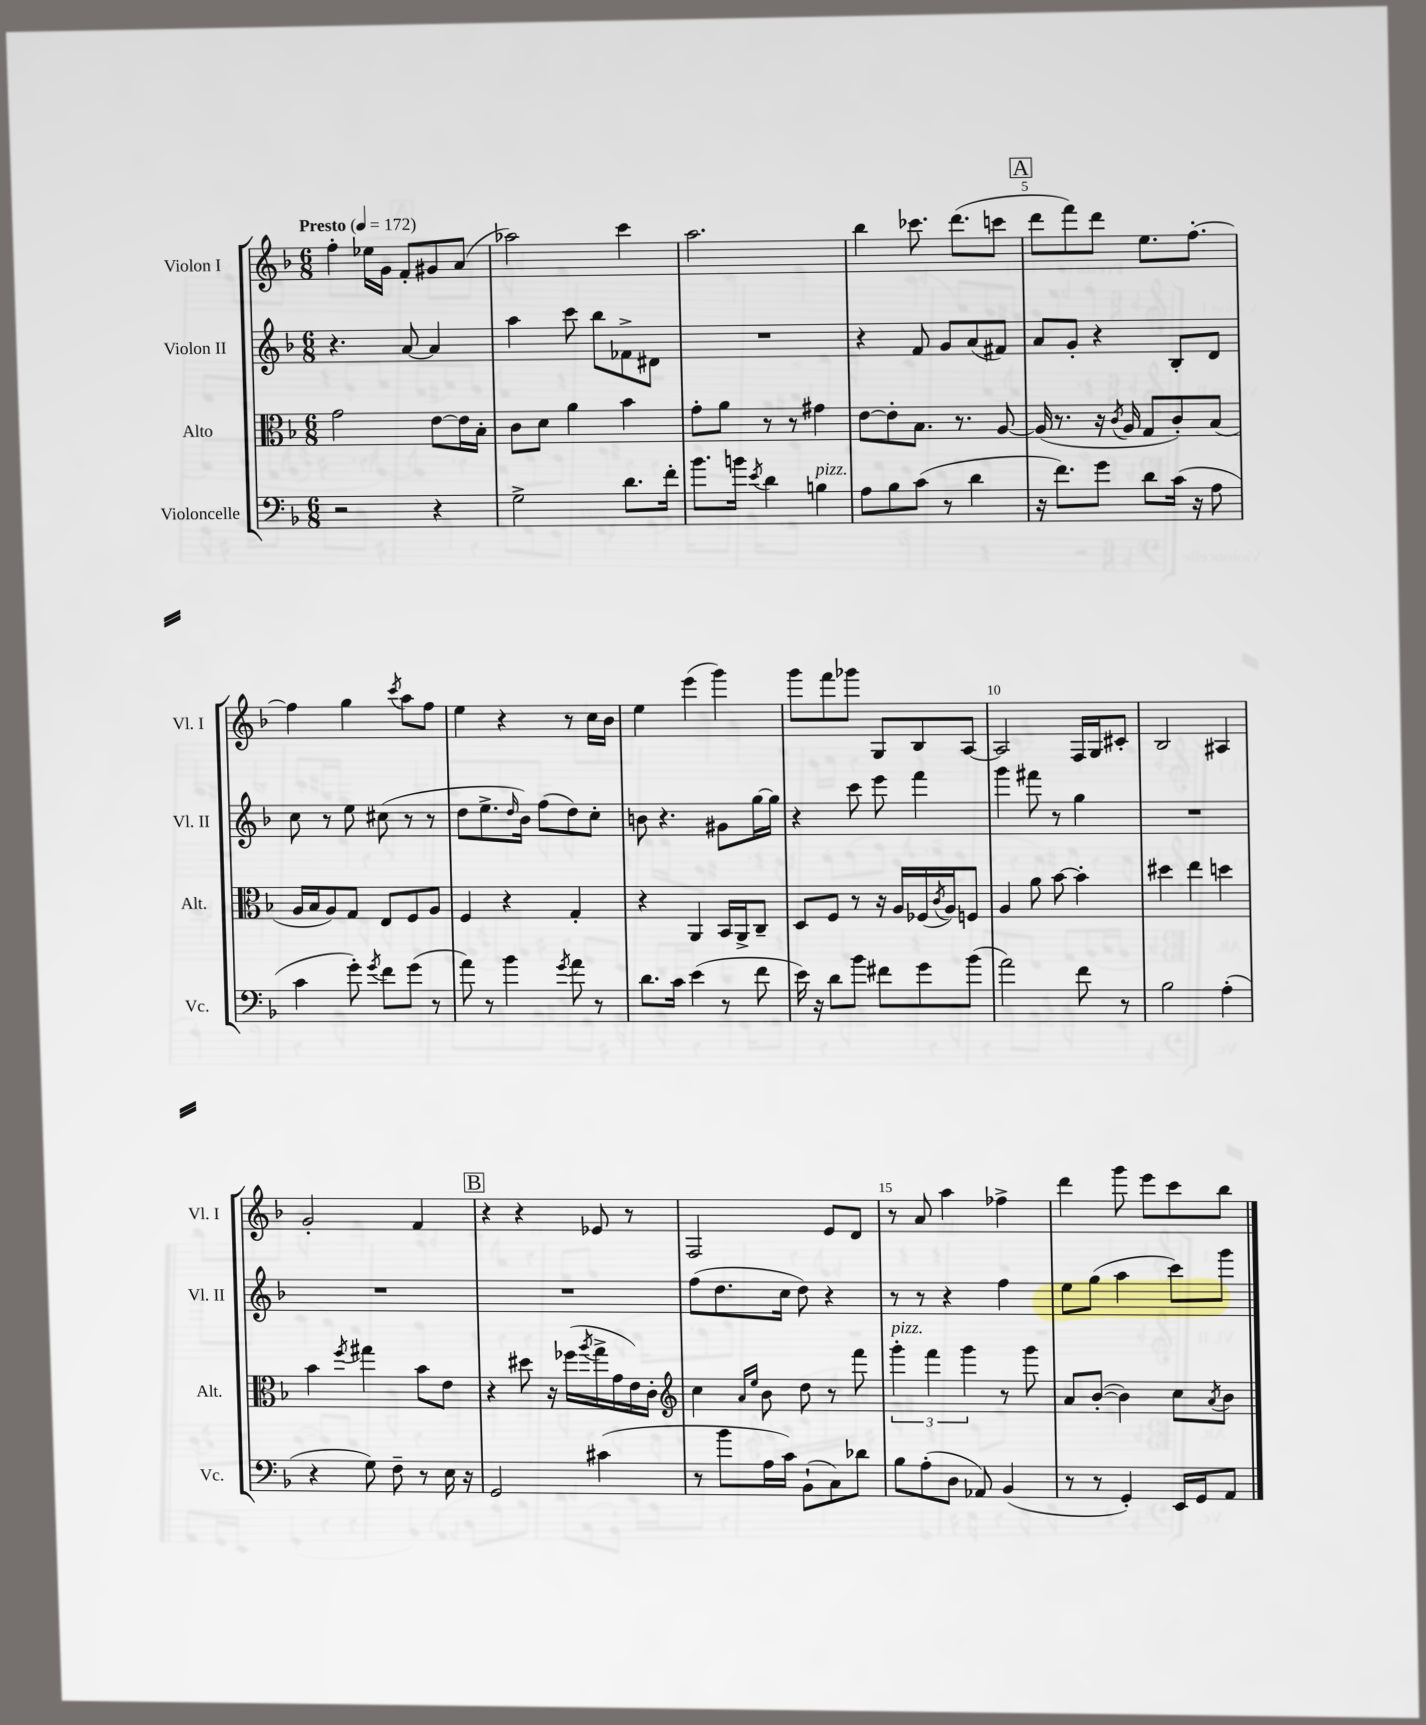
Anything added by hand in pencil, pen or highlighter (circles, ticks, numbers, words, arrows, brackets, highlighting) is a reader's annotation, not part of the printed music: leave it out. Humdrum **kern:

**kern	**kern	**kern	**kern
*staff4	*staff3	*staff2	*staff1
*clefF4	*clefC3	*clefG2	*clefG2
*k[b-]	*k[b-]	*k[b-]	*k[b-]
*M6/8	*M6/8	*M6/8	*M6/8
*MM172	*MM172	*MM172	*MM172
2r	2g	4.r	4ff'
.	.	.	16ee-
.	.	.	16g
.	.	[8a	8f'
4r	[8e	4a]	8g#
.	16e]	.	(8a
.	16B-'	.	.
=	=	=	=
2G^	8c	4aa	2aa-)
.	8d	.	.
.	4a	8ccc	.
.	.	8bb-	.
8.d	4b-	8f-^	4ccc
.	.	8d#	.
16f'	.	.	.
=	=	=	=
8.b-	8g'	2.r	2.aa
.	8a	.	.
16b	.	.	.
8qe	.	.	.
4d	8r	.	.
.	8r	.	.
4B	4g#	.	.
=	=	=	=
8A	[8e	4r	4bb-
8B-	8e']	.	.
(8c	8.B-	8f	8.ccc-
8r	.	8g	.
.	8.r	.	(8.ddd
4d	.	(8a	.
.	[8A	8f#)	8ccc
=	=	=	=
16r	(16A]	8a	8ddd
8.f)	8.r	.	.
.	.	8g'	8fff)
8g	16r	4r	8ddd
.	8qc	.	.
.	16A	.	.
8d	8G	.	8.ee
(16c	8c')	8B-'	.
16r	.	.	[8.ff'
8A	(8B-	8d	.
=	=	=	=
4c	16A	8cc	4ff]
.	16B-	.	.
.	8A)	8r	.
8g')	8G	8ee	4gg
8qg	.	.	.
8f	8E	(8cc#	.
.	.	.	8qccc
(8g	8F	8r	8aa
8r	8A	8r	8ff
=	=	=	=
8a)	4F	8dd	4ee
8r	.	8.ee^	.
4b-	4r	.	4r
.	.	16qqdd	.
.	.	16b-)	.
.	.	(8ff	.
8qg	.	.	.
8a	4G'	8dd)	8r
8r	.	8cc'	16cc
.	.	.	16b-
=	=	=	=
8.d	4r	8b	4ee
.	.	4.r	.
16c	.	.	.
(4e	4AA	.	(4eee
8r	16BB-	8g#	4ggg)
.	16AA^	.	.
8f	8C~	[16gg	.
.	.	16gg]	.
=	=	=	=
16e)	8D	4r	8ggg
16r	.	.	.
8d	8F	.	8fff
8b-	8r	8ccc	8ggg-
8f#	16r	8eee	8G
.	16A	.	.
8g	(16F-	4fff	8B-
.	8qc	.	.
.	16A)	.	.
(8b-	8F	.	[8A
=	=	=	=
2a)	4A	4ggg	2A]
.	8a	8fff#	.
.	[8b-	8r	.
8f	4b-']	4gg	16F
.	.	.	16G
8r	.	.	8c#'
=	=	=	=
2B-	4dd#	2.r	2B-
.	4ee	.	.
(4A'	4dd	.	4A#
=	=	=	=
4r	4b-	2.r	2g'
.	8qff	.	.
8G)	4gg#	.	.
8F~	.	.	.
8r	8b-	.	4f
16E	8e	.	.
16r	.	.	.
=	=	=	=
2GG	4r	2.r	4r
.	8dd#	.	4r
.	16r	.	.
.	(16ff-	.	.
.	8qaa	.	.
(4c#	16gg^	.	8e-
.	16g	.	.
.	16e)	.	8r
.	16c'	.	.
=	=	=	=
*	*clefG2	*	*
8r	4cc	(8ff	2F
8b-	.	8.dd	.
.	16qqa	.	.
.	16qqee	.	.
16A	8b-	.	.
16c)	.	16cc	.
(8BB-`	8dd	8dd)	.
8C)	8r	4r	8e
8d-	8fff	.	8d
=	=	=	=
8B-	6ggg'	8r	8r
(8A'	.	8r	8a
.	6fff	.	.
8D	.	4r	4aa
.	6ggg	.	.
8AA-)	.	.	.
(4BB-	8r	4ff	4ff-^
.	8ggg	.	.
=	=	=	=
8r	8a	8ee	4ddd
8r	([8b-'	(8gg	.
4GG')	4b-])	4aa	8ggg
.	.	.	8eee
16EE	8cc	8ccc)	8ccc
16GG	.	.	.
.	8qa	.	.
8AA	8b-	8ggg	8bb-
==	==	==	==
*-	*-	*-	*-
